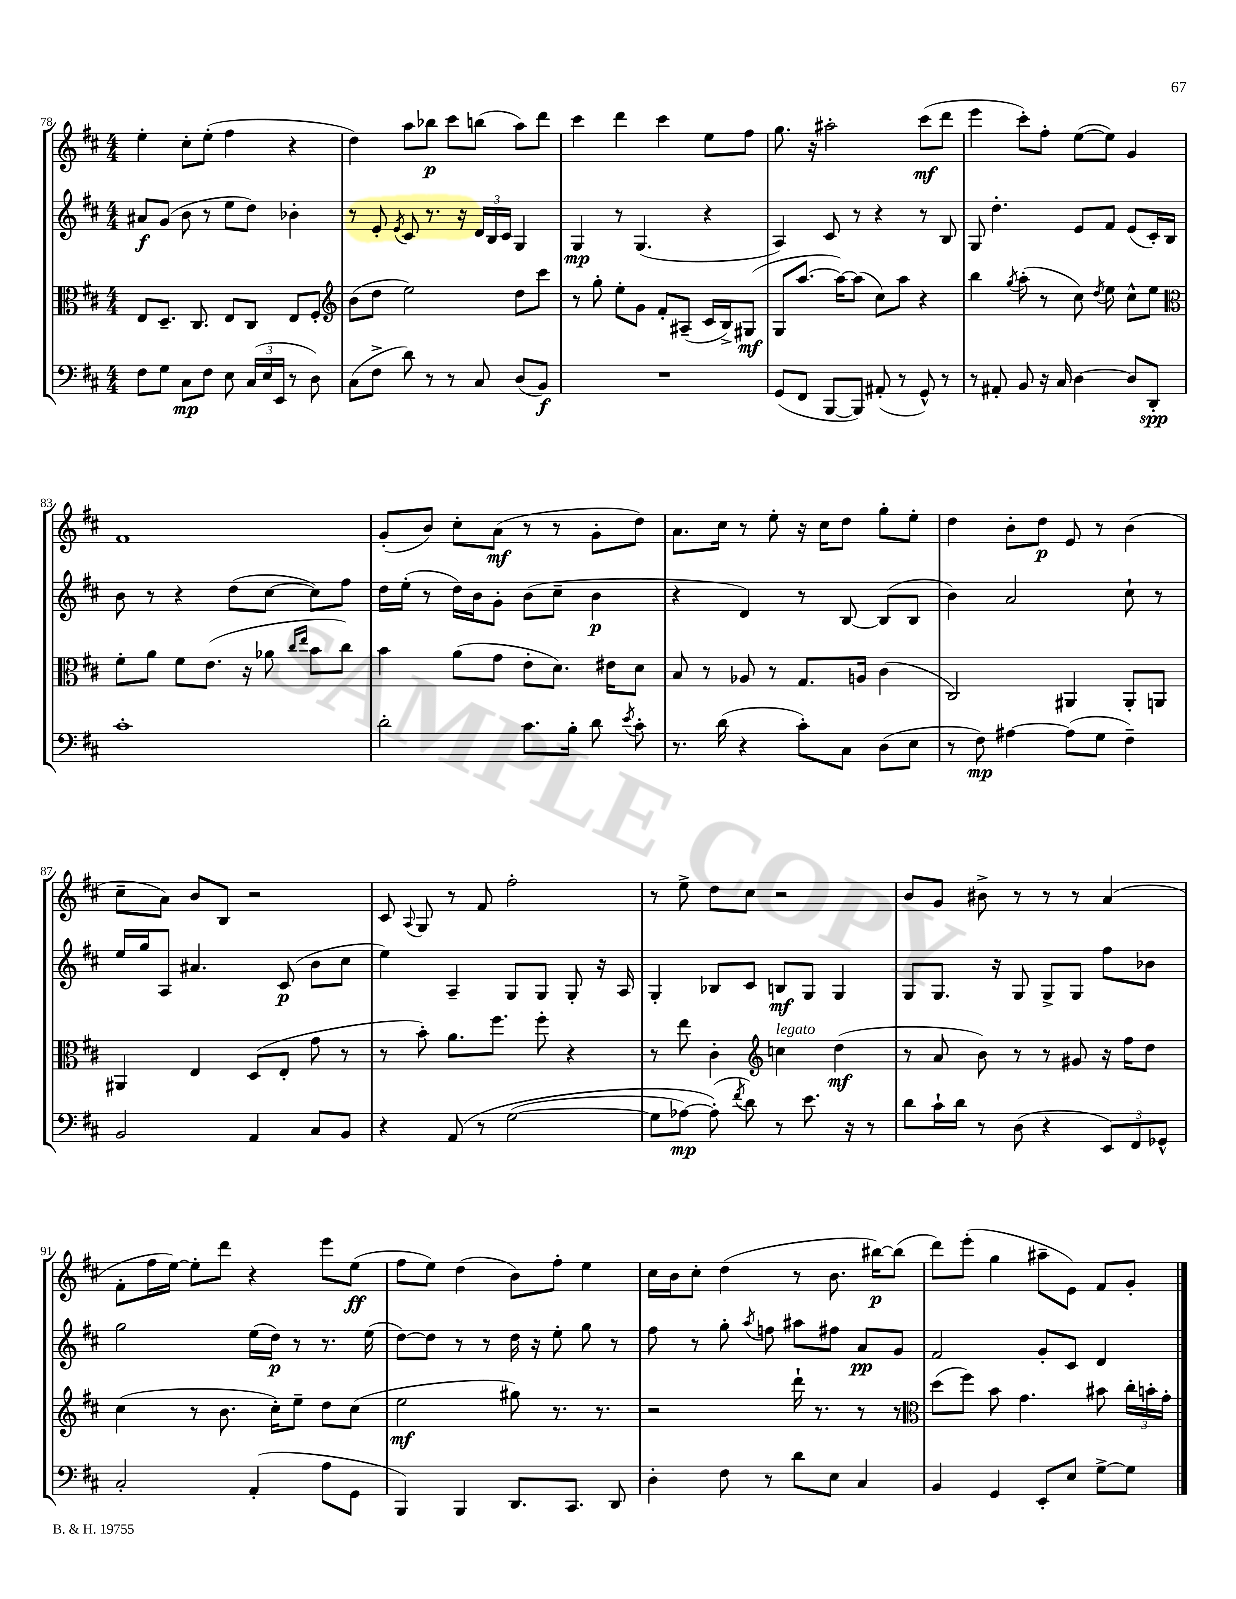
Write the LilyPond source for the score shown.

<<
\new StaffGroup <<
\new Staff = "s0" {
    \clef treble \key d \major \numericTimeSignature \time 4/4
    \autoBeamOff e''4-. cis''8[-. e''8]-.( fis''4 r4 |
    d''4) a''8[ bes''8]\p cis'''8[ b''8]( a''8[) d'''8] |
    cis'''4 d'''4 cis'''4 e''8[ fis''8] |
    g''8. r16 ais''2-. cis'''8[\mf( d'''8] |
    e'''4 cis'''8[-.) fis''8]-. e''8[~( e''8]) g'4 |
    fis'1 |
    g'8[-.( b'8]) cis''8[-. a'8]\mf( r8 r8 g'8[-. d''8]) |
    a'8.[ cis''16] r8 e''8-. r16 cis''16[ d''8] g''8[-. e''8]-. |
    d''4 b'8[-. d''8]\p e'8 r8 b'4( |
    cis''8[-- a'8]) b'8[ b8] r2 |
    cis'8 \appoggiatura { a8 } g8 r8 fis'8 fis''2-. |
    r8 e''8-> d''8[ cis''8] r2 |
    b'8[ g'8] bis'8-> r8 r8 r8 a'4( |
    fis'8[-. fis''16 e''16]~) e''8[-. d'''8] r4 e'''8[ e''8]\ff( |
    fis''8[ e''8]) d''4( b'8[) fis''8]-. e''4 |
    cis''16[ b'16 cis''8]-. d''4( r8 b'8. bis''16[~\p) bis''8]( |
    d'''8[) e'''8]-.( g''4 ais''8[-- e'8]) fis'8[ g'8]-. \bar "|." |
}
\new Staff = "s1" {
    \clef treble \key d \major \numericTimeSignature \time 4/4
    \autoBeamOff ais'8[\f g'8]( b'8 r8 e''8[ d''8]) bes'4-. |
    r8 e'8-. \acciaccatura { e'8 } cis'8 r8. r16 \tuplet 3/2 { d'16[ b16 cis'16] } g4 |
    g4\mp r8 g4.( r4 |
    a4) cis'8 r8 r4 r8 b8 |
    g8 d''4.-. e'8[ fis'8] e'8[( cis'16-.) b16] |
    b'8 r8 r4 d''8[( cis''8]~ cis''8[) fis''8] |
    d''16[ e''16]-.( r8 d''16[) b'16 g'8]-. b'8[( cis''8]-- b'4\p |
    r4 d'4) r8 b8~ b8[( b8] |
    b'4) a'2 cis''8-! r8 |
    e''16[ g''16 a8] ais'4. cis'8\p( b'8[ cis''8] |
    e''4) a4-- g8[ g8] g8-. r16 a16 |
    g4-. bes8[ cis'8] b8[\mf g8] g4 |
    g8[ g8.] r16 g8 g8[-> g8] fis''8[ bes'8] |
    g''2 e''16[( d''16]\p) r8 r8. e''16( |
    d''8[~) d''8] r8 r8 d''16 r16 e''8-. g''8 r8 |
    fis''8 r8 g''8-. \acciaccatura { a''8 } f''8 ais''8[ fis''8] a'8[\pp g'8] |
    fis'2 g'8[-. cis'8] d'4 \bar "|." |
}
\new Staff = "s2" {
    \clef alto \key d \major \numericTimeSignature \time 4/4
    \autoBeamOff e8[ d8.]-- cis8. e8[ cis8] e8[ fis8]-. |
    \clef treble b'8[( d''8] e''2) d''8[ cis'''8] |
    r8 g''8-. e''8[-. g'8] fis'8[-. ais8]--( cis'16[ b16->) gis8]\mf( |
    g8[ a''8.]~ a''16[~) a''8]( cis''8[) a''8] r4 |
    b''4 \acciaccatura { g''8 } a''8-.( r8 cis''8) \acciaccatura { d''8 } e''8 cis''8[-^ e''8] |
    \clef alto fis'8[-. a'8] fis'8[ e'8.]( r16 aes'8 \grace { cis''16[ e''16] } b'8[ cis''8]) |
    b'4 a'8[( g'8] e'8[-. d'8.]) eis'16[ d'8] |
    b8 r8 aes8 r8 g8.[ a16] cis'4( |
    cis2) ais,4 ais,8[-. a,8] |
    ais,4 e4 d8[( e8]-. g'8 r8 |
    r8 b'8-.) a'8.[ fis''8.] fis''8-. r4 |
    r8 e''8 cis'4-. \clef treble c''4^\markup { \italic "legato" } d''4\mf( |
    r8 a'8 b'8) r8 r8 gis'8 r16 fis''16[ d''8] |
    cis''4( r8 b'8. cis''16[-.) e''8]-- d''8[ cis''8]( |
    e''2\mf gis''8) r8. r8. |
    r2 d'''16-! r8. r8 r8 |
    \clef alto d''8[( fis''8]) b'8 g'4. bis'8 \tuplet 3/2 { cis''16[-. b'16-. g'16]-. } \bar "|." |
}
\new Staff = "s3" {
    \clef bass \key d \major \numericTimeSignature \time 4/4
    \autoBeamOff fis8[ g8] cis8[\mp fis8] e8 \tuplet 3/2 { cis16[( e16 e,16] } r8 d8) |
    cis8[( fis8]-> d'8) r8 r8 cis8 d8[( b,8]\f) |
    R1 |
    g,8[( fis,8] b,,8[~ b,,8]) ais,8-.( r8 g,8-^) r8 |
    r8 ais,8-. b,8 r16 cis16 d4~ d8[ d,8]-.\spp |
    cis'1-. |
    d'2-. cis'8.[ b16]-. d'8 \acciaccatura { e'8 } cis'8-. |
    r8. d'16( r4 cis'8[-.) cis8] d8[( e8] |
    r8 fis8\mp) ais4~ ais8[( g8] fis4--) |
    b,2 a,4 cis8[ b,8] |
    r4 a,8\( r8 g2~( |
    g8[ aes8]~\mp) aes8-.(\) \acciaccatura { fis'8 } d'8) r8 e'8. r16 r8 |
    d'8[ cis'16-! d'16] r8 d8( r4 \tuplet 3/2 { e,8[) fis,8 ges,8]-^ } |
    cis2-. a,4-.( a8[ g,8] |
    b,,4) b,,4 d,8.[ cis,8.] d,8 |
    d4-. fis8 r8 d'8[ e8] cis4 |
    b,4 g,4 e,8[-. e8] g8[~-> g8] \bar "|." |
}
>>
>>
\layout { \context { \Score currentBarNumber = #78 } }
